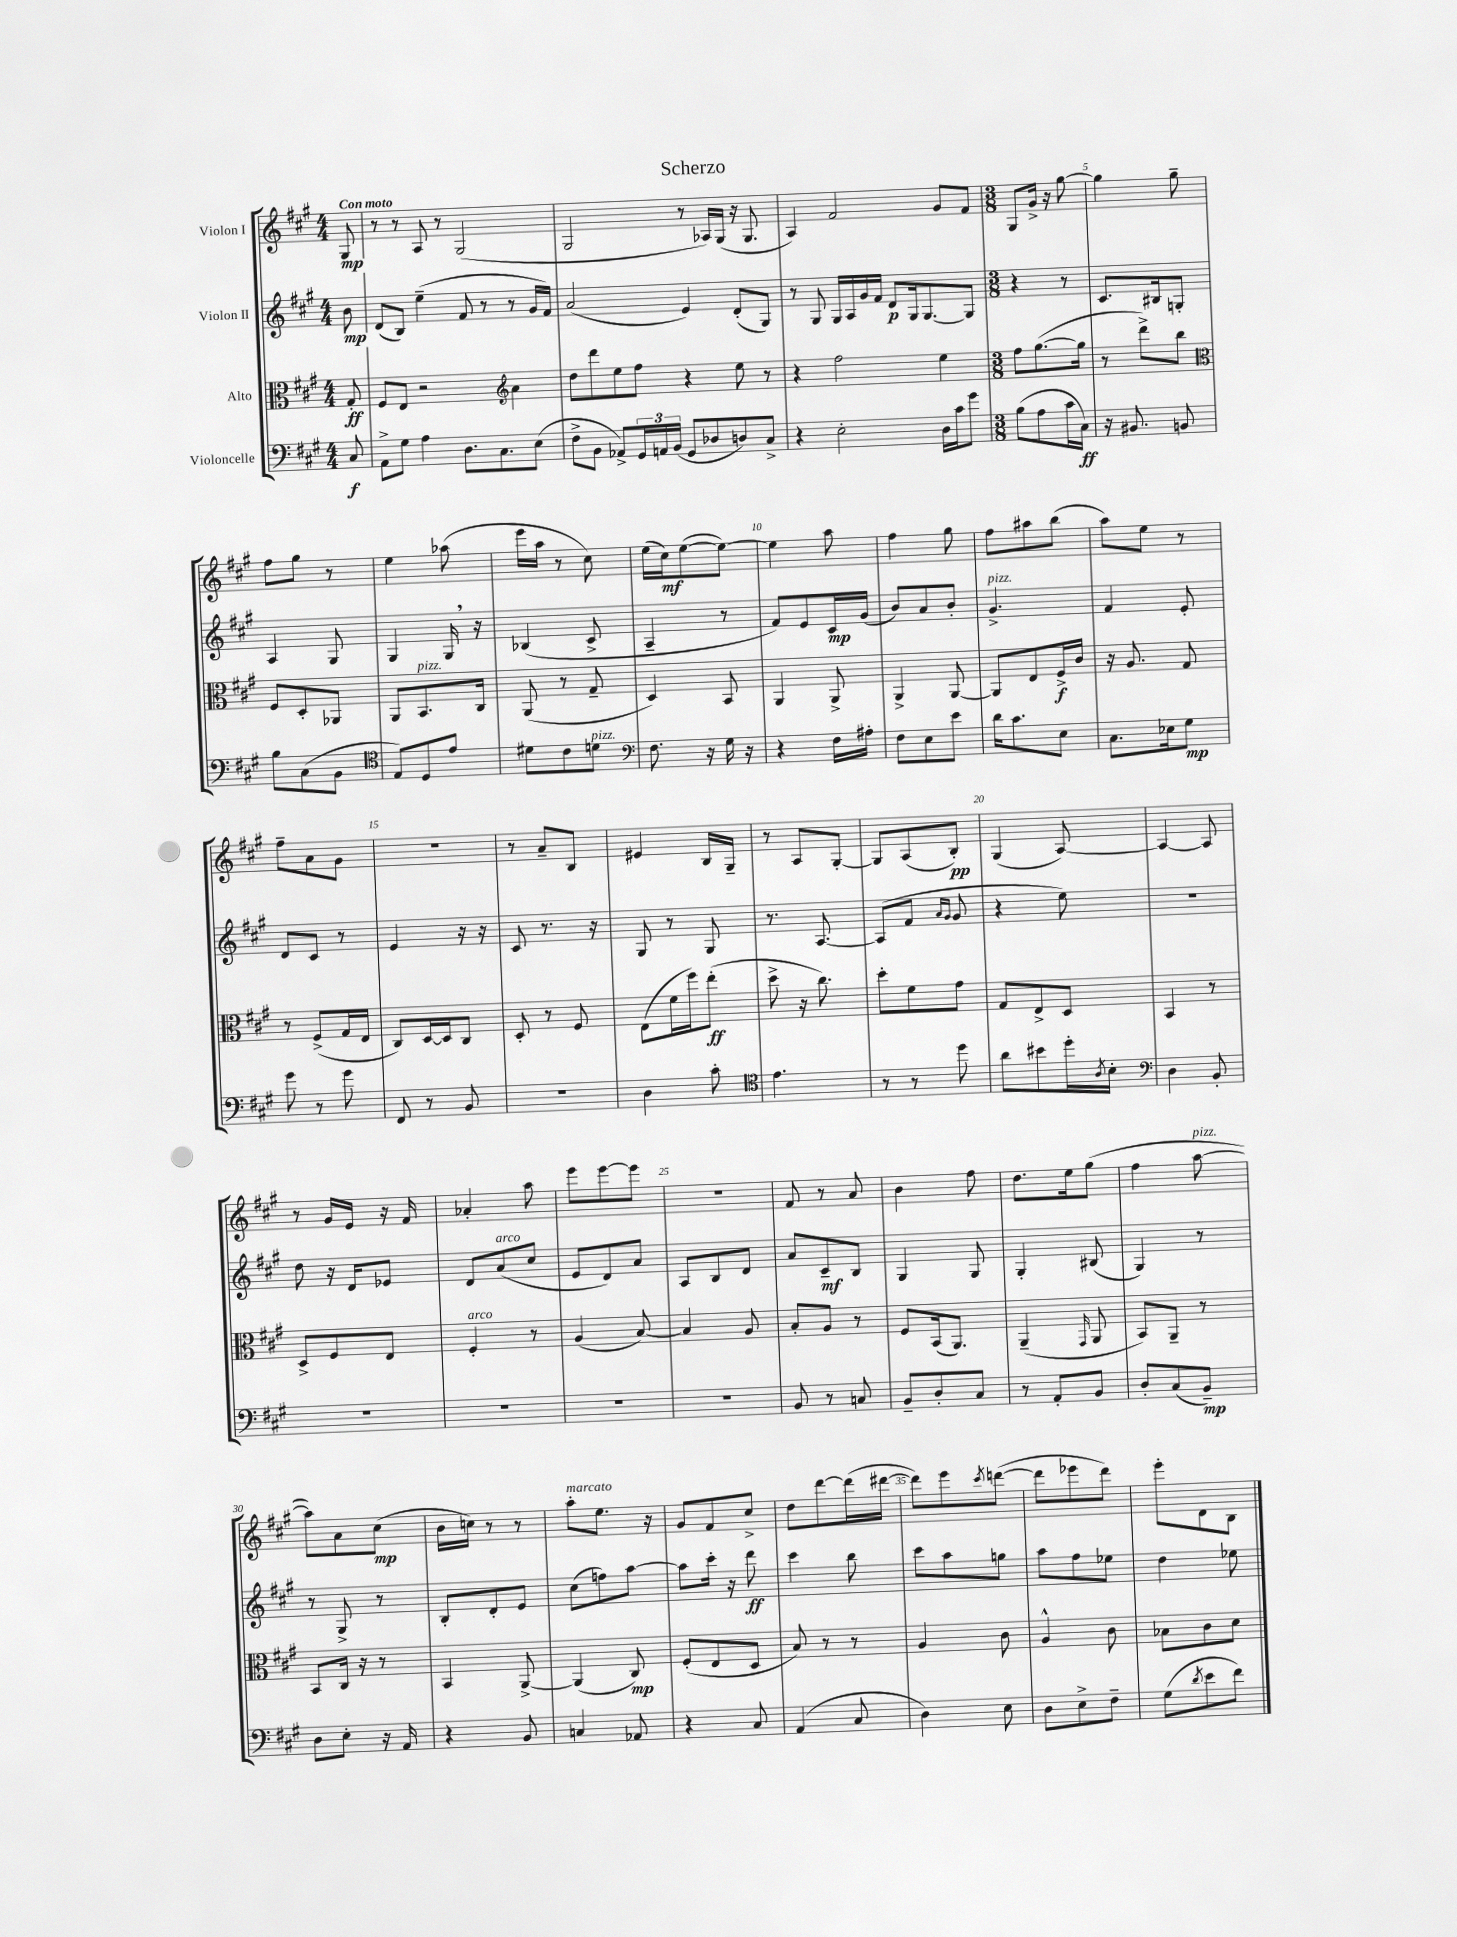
\header { title = "Scherzo" }
<<
\new StaffGroup <<
\new Staff = "s0" \with { instrumentName = "Violon I" } {
    \clef treble \key a \major \numericTimeSignature \time 4/4 \partial 8 \tempo "Con moto"
    gis8\mp |
    r8 r8 a8 r8 gis2( |
    gis2 r8 aes16) gis16( r16 gis8. |
    a4) fis'2 gis'8 fis'8 |
    \numericTimeSignature \time 3/8 gis8 gis'16-> r16 gis''8~ |
    gis''4 gis''8-- |
    fis''8 gis''8 r8 |
    e''4 aes''8( |
    e'''16 a''16 r8 cis''8) |
    e''16( cis''16\mf) e''8~( e''8~) |
    e''4 a''8 |
    fis''4 gis''8 |
    fis''8 ais''8 b''8( |
    a''8) e''8 r8 |
    fis''8-- a'8 gis'8 |
    r4. |
    r8 a'8-- b8 |
    eis'4 b16 gis16-- |
    r8 a8 gis8~-. |
    gis8 a8( b8-.\pp) |
    gis4( a8~) |
    a4~ a8 |
    r8 gis'16 e'16 r16 fis'16 |
    aes'4-. a''8 |
    e'''8 e'''8~ e'''8 |
    R4. |
    fis'8 r8 a'8 |
    b'4 fis''8 |
    d''8. e''16 gis''8( |
    fis''4 a''8~^\markup { \italic "pizz." } |
    a''8) a'8 cis''8\mp( |
    b'16 c''16) r8 r8 |
    a''8-.^\markup { \italic "marcato" } e''8. r16 |
    gis'8 fis'8 cis''8-> |
    d''8 d'''8~ d'''16( dis'''16~ |
    dis'''8) e'''8 \acciaccatura { cis'''8 } d'''8~( |
    d'''8 ees'''8 d'''8) |
    e'''8-. d'8 b8 \bar "|." |
}
\new Staff = "s1" \with { instrumentName = "Violon II" } {
    \clef treble \key a \major \numericTimeSignature \time 4/4 \partial 8
    b'8\mp |
    d'8( b8) e''4--( fis'8 r8 r8 gis'16 fis'16) |
    a'2( e'4) d'8-.( gis8) |
    r8 gis8 gis16 a16 gis'16 fis'16 d'8\p gis16 gis8.~ gis8 |
    \numericTimeSignature \time 3/8 r4 r8 |
    cis'8. bis16 g8-. |
    a4 gis8 |
    gis4 gis16 \breathe r16 |
    bes4( cis'8-> |
    a4-- r8 |
    fis'8) e'8 cis'16\mp gis'16( |
    b'8) a'8 b'8-. |
    gis'4.->^\markup { \italic "pizz." } |
    fis'4 e'8-. |
    d'8 cis'8 r8 |
    e'4 r16 r16 |
    cis'8 r8. r16 |
    gis8 r8 gis8 |
    r8. a8.~ |
    a8( fis'8 \grace { a'16 gis'16 } gis'8 |
    r4 e''8) |
    R4. |
    d''8 r16 d'16 ees'8 |
    d'8 a'8^\markup { \italic "arco" }( cis''8 |
    e'8 d'8) a'8 |
    a8 b8 d'8 |
    a'8 cis'8--\mf b8 |
    gis4 gis8 |
    gis4-. bis8( |
    gis4) r8 |
    r8 gis8-> r8 |
    b8-. d'8-. e'8 |
    cis''8( f''8) a''8~ |
    a''8 cis'''16-. r16 d'''8\ff |
    cis'''4 b''8 |
    cis'''8 a''8 g''8 |
    a''8 fis''8 ees''8 |
    d''4 ees''8 \bar "|." |
}
\new Staff = "s2" \with { instrumentName = "Alto" } {
    \clef alto \key a \major \numericTimeSignature \time 4/4 \partial 8
    gis8-.\ff |
    fis8 e8 r2 a'4 |
    \clef treble d''8 d'''8 e''8 fis''8 r4 e''8 r8 |
    r4 fis''2 e''4 |
    \numericTimeSignature \time 3/8 fis''8 gis''8.~( gis''16 |
    r8 d'''8->) b''8 |
    \clef alto fis8 d8-. aes,8 |
    a,8 b,8.^\markup { \italic "pizz." } cis16 |
    a,8( r8 gis8-- |
    d4) b,8 |
    a,4 a,8-> |
    a,4-> a,8~ |
    a,8 e8 fis16->\f cis'16 |
    r16 a8. gis8 |
    r8 fis8->( gis16 e16 |
    cis8) d16~ d16 cis8 |
    d8-. r8 fis8 |
    e8( fis'16 fis''16) e''8-.\ff( |
    d''8-> r16 cis''8.) |
    d''8-. fis'8 gis'8 |
    gis8 e8-> d8 |
    b,4 r8 |
    d8-> fis8 e8 |
    fis4-.^\markup { \italic "arco" } r8 |
    a4( b8~) |
    b4 a8 |
    b8-. a8 r8 |
    fis8 b,16( a,8.) |
    a,4--( \grace { gis,16 } a,8 |
    b,8) a,8-- r8 |
    b,8 cis16 r16 r8 |
    b,4 a,8~-> |
    a,4( cis8\mp) |
    fis8-.( e8 d8 |
    b8) r8 r8 |
    a4 cis'8 |
    a4-^ cis'8 |
    bes8 cis'8 d'8 \bar "|." |
}
\new Staff = "s3" \with { instrumentName = "Violoncelle" } {
    \clef bass \key a \major \numericTimeSignature \time 4/4 \partial 8
    cis8\f |
    a,8-> gis8 a4 d8. cis8. e8( |
    fis8-> b,8 aes,8->) \tuplet 3/2 { gis,16 a,16 b,16( } gis,8 des8 d8) cis8-> |
    r4 e2-. d16 cis'16 gis'8 |
    \numericTimeSignature \time 3/8 b8( a8 cis'16 cis16\ff) |
    r16 bis,8. b,8 |
    b8 cis8( b,8 |
    \clef tenor e8) d8 e'8 |
    dis'8 cis'8 d'8^\markup { \italic "pizz." } |
    \clef bass fis8. r16 gis16 r16 |
    r4 fis16 ais16-. |
    fis8 e8 e'8 |
    d'16 cis'8. e8 |
    cis8. ees16 gis8\mp |
    gis'8 r8 gis'8 |
    fis,8 r8 b,8 |
    R4. |
    d4 cis'8-. |
    \clef tenor e'4. |
    r8 r8 d''8 |
    a'8 bis'8 d''16-. \acciaccatura { a8 } b16-. |
    \clef bass d4 b,8-. |
    R4. |
    R4. |
    R4. |
    R4. |
    b,8 r8 c8 |
    b,8-- d8-. cis8 |
    r8 a,8-. b,8 |
    d8-. cis8( b,8--\mp) |
    d8 e8-. r16 a,16 |
    r4 b,8 |
    c4 aes,8 |
    r4 cis8 |
    a,4( cis8 |
    d4) e8 |
    d8 e8-> fis8-- |
    gis8( \acciaccatura { d'8 } e'8 fis'8) \bar "|." |
}
>>
>>
\layout { \context { \Score \override BarNumber.break-visibility = ##(#f #t #t) barNumberVisibility = #(every-nth-bar-number-visible 5) } }
